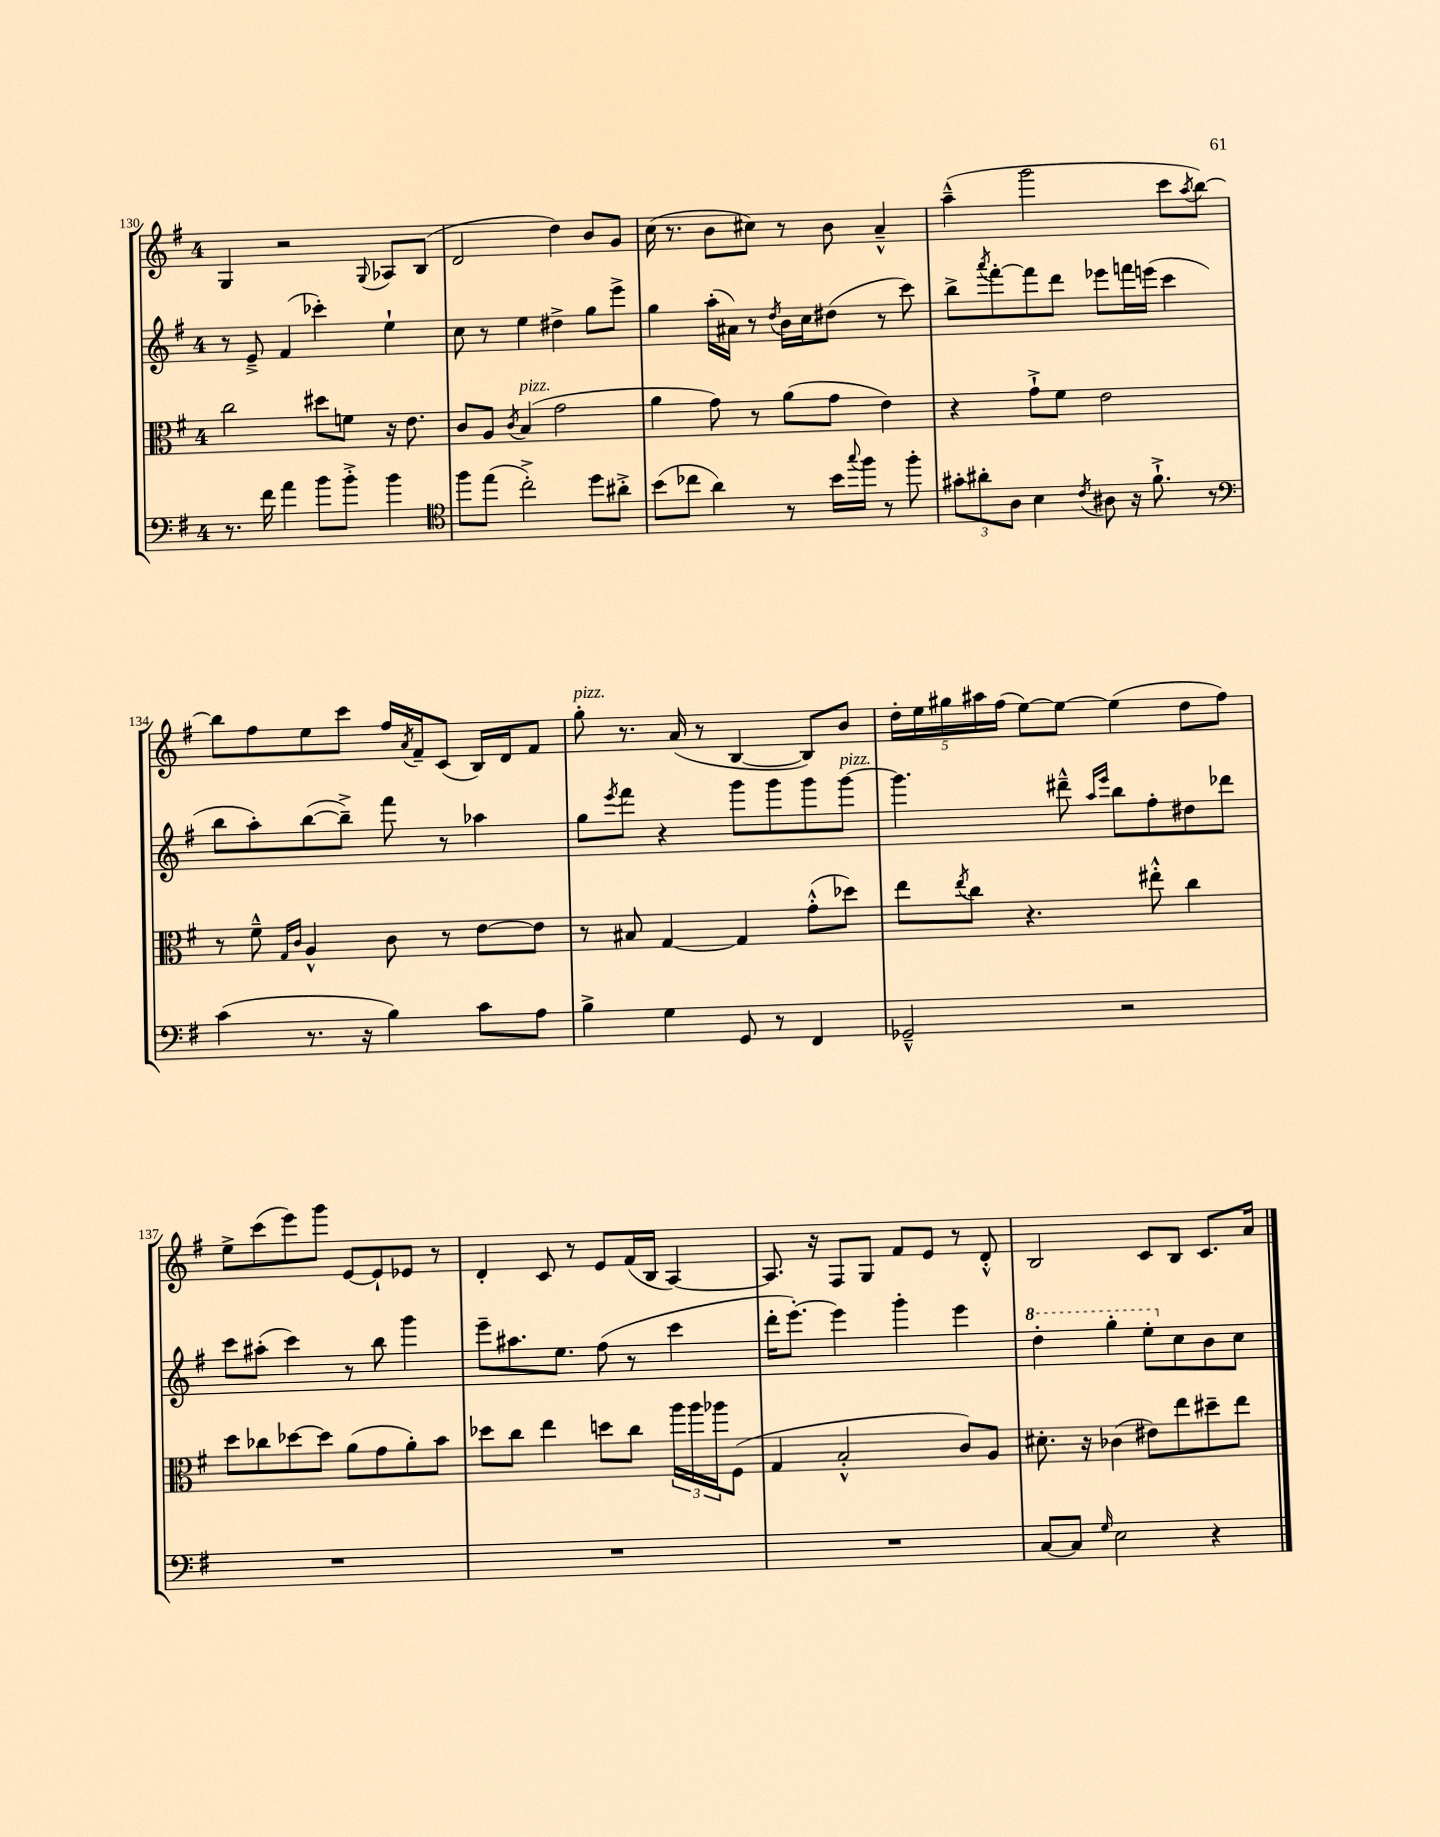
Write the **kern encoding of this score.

**kern	**kern	**kern	**kern
*staff4	*staff3	*staff2	*staff1
*clefF4	*clefC3	*clefG2	*clefG2
*k[f#]	*k[f#]	*k[f#]	*k[f#]
*M4/4	*M4/4	*M4/4	*M4/4
8.r	2cc	8r	4G
.	.	8e~^	.
16f#	.	.	.
4a	.	(4f#	2r
8b	8dd#	4ccc-')	.
8b'^	8f	.	.
.	.	.	8qqG
4b	16r	4ee`	8A-
.	8.e	.	.
.	.	.	(8B
=	=	=	=
*clefC4	*	*	*
8ff#	8c	8cc	2d
(8ee	8A	8r	.
.	8qc	.	.
2cc'^)	(4B	4ee	.
.	2g	4dd#^	4dd)
8dd	.	8gg	8b
8a#'^	.	8eee^	8g
=	=	=	=
(8b	4a	4gg	(16cc
.	.	.	8.r
8cc-	.	.	.
4a)	8g)	(16aa'	8b
.	.	16a#)	.
.	8r	8r	8cc#)
.	.	8qdd	.
8r	(8a	16b	8r
.	.	16cc	.
16b	8g	(8dd#	8b
8qqgg	.	.	.
16ff#	.	.	.
8r	4e)	8r	4a~^^
8ff#'	.	8ccc)	.
=	=	=	=
12g#'	4r	8bb^	(4aa~^^
12a#'	.	.	.
.	.	8qaaa	.
.	.	[8fff#'	.
12A	.	.	.
4B	8g`^	8fff#]	2ggg
.	8f#	8ddd	.
8qc	.	.	.
8A#	2e	8eee-	.
16r	.	16fff	.
8.f#`^	.	(16eee	.
.	.	4ccc	8ccc
.	.	.	8qaa
8r	.	.	[8bb)
=	=	=	=
*clefF4	*	*	*
(4c	8r	8bb	8bb]
.	8f#~^^	8aa')	8ff#
.	16qqG	.	.
.	16qqc	.	.
8.r	4A^^	([8bb	8ee
.	.	8bb~^])	8ccc
16r	.	.	.
4B)	8c	8fff#	16ff#
.	.	.	8qa
.	.	.	16f#~
.	8r	8r	(8c
8c	[8e	4aa-	16B)
.	.	.	16d
8A	8e]	.	8f#
=	=	=	=
4B^	8r	8gg	8gg'
.	.	8qeee	.
.	8B#	8fff#	8.r
4G	[4G	4r	.
.	.	.	(16a
.	.	.	8r
8GG	4G]	8ggg	[4B
8r	.	8ggg	.
4FF#	(8g'^^	8ggg	8B])
.	8dd-)	[8ggg	8b
=	=	=	=
2GG-~^^	8ee	4.ggg]	20dd'
.	.	.	20ee
.	.	.	20gg#
.	8qee	.	.
.	8cc	.	.
.	.	.	20aa#
.	.	.	(20ff#
.	4.r	.	[8ee)
.	.	8ddd#~^^	8ee_
.	.	16qqaa	.
.	.	16qqeee	.
2r	.	8bb	(4ee]
.	8ee#'^^	8ff#'	.
.	4cc	8dd#	8dd
.	.	8ddd-	8ff#)
=	=	=	=
1r	8dd	8ccc	8ee^
.	8cc-	(8aa#'	(8ccc
.	[8dd-	4ccc)	8eee)
.	8dd-]	.	8ggg
.	(8a	8r	[8e
.	8g	8bb	8e`]
.	8a')	4ggg	8e-
.	8b	.	8r
=	=	=	=
1r	8dd-	8eee~	4d'
.	8cc	8.aa#	.
.	4ee	.	8c
.	.	8.ee	.
.	.	.	8r
.	8dd	(8ff#	8e
.	8cc	8r	(16f#
.	.	.	16B
.	24aa	4ccc	[4A)
.	24aa	.	.
.	24aa-	.	.
.	(8F#	.	.
=	=	=	=
1r	4G	16ddd'	8.A]
.	.	[8.eee')	.
.	.	.	16r
.	2B'^^	4eee]	8F#
.	.	.	8G
.	.	4ggg'	8f#
.	.	.	8e
.	8c)	4eee	8r
.	8A	.	8d'^^
=	=	=	=
[8C	8.d#'	4ddd'	2B
8C]	.	.	.
.	16r	.	.
16qqG	.	.	.
2E	(4c-	4ggg'	.
.	8e#)	8eee'	8c
.	8ee	8cc	8B
4r	8dd#~	8b	8.c
.	8ee	8cc	.
.	.	.	16a
==	==	==	==
*-	*-	*-	*-
